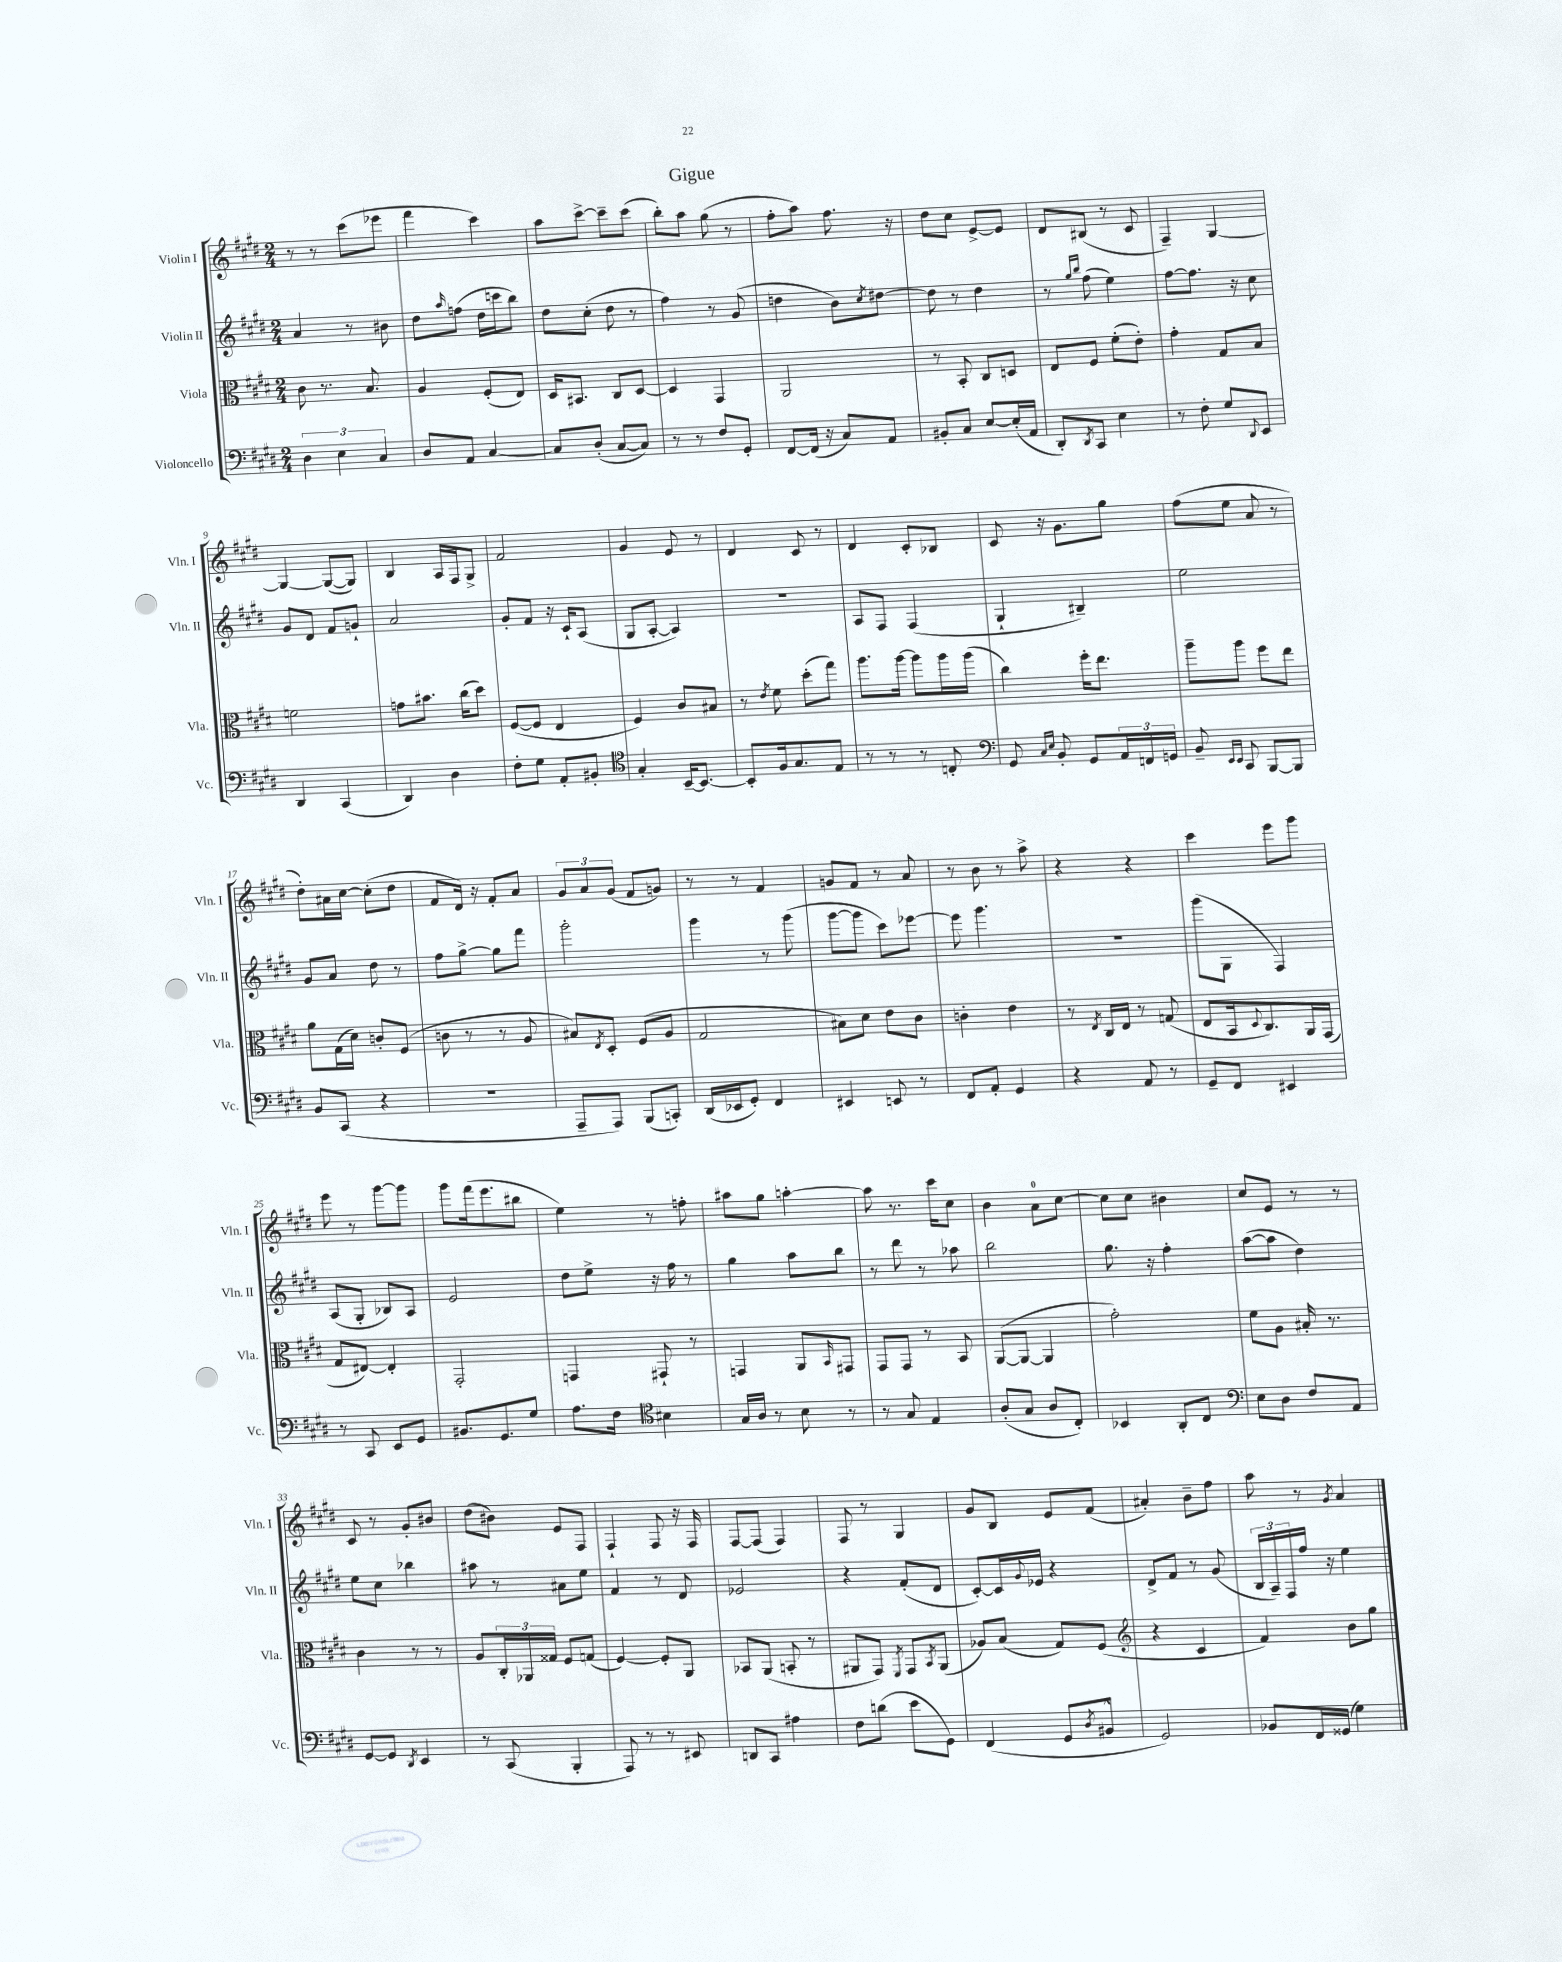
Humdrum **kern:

**kern	**kern	**kern	**kern
*staff4	*staff3	*staff2	*staff1
*clefF4	*clefC3	*clefG2	*clefG2
*k[f#c#g#d#]	*k[f#c#g#d#]	*k[f#c#g#d#]	*k[f#c#g#d#]
*M2/4	*M2/4	*M2/4	*M2/4
6D#	8c#	4a	8r
.	8.r	.	8r
6E	.	.	.
.	.	8r	(8ccc#
.	8.B	.	.
6C#	.	.	.
.	.	8b#	8eee-
=	=	=	=
8D#	4A	8dd#	4fff#
.	.	16qqaa	.
8AA	.	(8ff	.
[4C#	(8F#'	16dd#	4ccc#)
.	.	16ccc	.
.	8E)	8bb)	.
=	=	=	=
8C#]	16D#	8dd#	8aa
.	8.BB#	.	.
(8D#'	.	(8cc#'	[8ccc#^
[8C#	8C#	8dd#	8ccc#~]
8C#])	[8D#	8r	(8ccc#
=	=	=	=
8r	4D#]	4ff#)	8bb')
8r	.	.	8aa
8F#	4GG#	8r	(8gg#
8GG#'	.	(8g#	8r
=	=	=	=
[8FF#	2AA	4dd	8ff#'
(16FF#]	.	.	8aa)
16r	.	.	.
8C#)	.	8b)	8.ff#
.	.	8qcc#	.
8AA	.	[8dd#	.
.	.	.	16r
=	=	=	=
8BB#'	8r	8dd#]	8dd#
8C#	8BB'	8r	8cc#
[8E	8C#	4dd#	[8e^
(16E']	8D	.	8e]
16AA	.	.	.
=	=	=	=
8DD#')	8E	8r	8d#
.	.	16qqgg#	.
8qDD#	.	16qqbb	.
8CC#	8F#	(8ff#	(8B#
4E	(8f#'	4ee)	8r
.	8e')	.	8c#
=	=	=	=
8r	4g#'	[8ff#	4F#~)
8F#'	.	8.ff#]	.
8G#	8G#	.	[4G#
.	.	16r	.
8qqDD#	.	.	.
8EE	8B	8cc#	.
=	=	=	=
4DD#	2f	8g#	4G#_
.	.	8d#	.
(4CC#	.	8f#	(8G#_
.	.	8g`	8G#])
=	=	=	=
4DD#)	8g	2a	4B
.	8.b#	.	.
4D#	.	.	16A
.	(16cc#	.	16F#
.	8dd#)	.	8G#^
=	=	=	=
8F#'	([8F#	8g#'	2f#
8G#	8F#]	8f#	.
8AA'	4E	16r	.
.	.	16c#`	.
8BB#'	.	(8A	.
=	=	=	=
*clefC4	*	*	*
4G#'	4F#)	8G#	4g#
.	.	[8A'	.
[16BB~	8c#	4A])	8e
8.BB_	.	.	.
.	8B#	.	8r
=	=	=	=
8BB']	8r	2r	4d#
.	8qe	.	.
16F#	8f#	.	.
8.G#	.	.	.
.	(8dd#'	.	8c#
8E	8gg#)	.	8r
=	=	=	=
8r	8.aa	8A	4d#
8r	.	8F#	.
.	[16aa	.	.
8r	8aa]	(4F#	8c#'
8C'	16aa	.	8B-
.	(16aa	.	.
=	=	=	=
*clefF4	*	*	*
8GG#	4cc#)	4G#`	8c#
16qqC#	.	.	.
16qqE	.	.	.
8BB'	.	.	16r
.	.	.	8.g#
8GG#	16ff#'	4B#~)	.
.	8.ee	.	.
24AA	.	.	8gg#
24FF	.	.	.
24GG	.	.	.
=	=	=	=
8BB~	8aa~	2ee	(8ff#
16qqEE	.	.	.
16qqEE	.	.	.
8CC#	8aa	.	8ee
[8BBB	8ff#	.	8a
8BBB]	8ee	.	8r
=	=	=	=
8BB	8a	8g#	8dd#')
(8CC#	(16G#	8a	16a#
.	16d#)	.	[16cc#
4r	8c'	8dd#	(8cc#']
.	(8F#	8r	8dd#
=	=	=	=
2r	8c	8ff#	8f#
.	8r	[8gg#^	16d#)
.	.	.	16r
.	8r	8gg#]	8f#'
.	8A	8fff#	8a
=	=	=	=
8AAA~	8B#)	2ggg#'	12g#
.	.	.	12a
.	8qE	.	.
8AAA)	8D#'	.	.
.	.	.	(12g#
(8BBB	(8F#	.	8f#
8CC')	8A	.	8g)
=	=	=	=
(16DD#	2G#	4ggg#	8r
16EE-	.	.	.
8GG#')	.	.	8r
4FF#	.	8r	4f#
.	.	(8ggg#	.
=	=	=	=
4EE#	8B#)	[8ggg#	8g
.	8d#	8ggg#]	8f#
8EE	8e	8ccc#)	8r
8r	8c#	[8eee-	8a
=	=	=	=
8FF#	4c'	8eee-]	8r
8AA'	.	4.ggg#	8b
4GG#	4e	.	8r
.	.	.	8aa^
=	=	=	=
4r	8r	2r	4r
.	8qE	.	.
.	16C#	.	.
.	16E	.	.
8AA	8r	.	4r
8r	(8G	.	.
=	=	=	=
8GG#~	8E	(8ggg#	4ccc#
8FF#	16BB	8G#	.
.	8qqD#	.	.
.	8.C#)	.	.
4EE#	.	4F#)	8eee
.	16AA	.	8ggg#
.	(16GG#	.	.
=	=	=	=
8r	8G#	(8A	8eee
8CC#	[8E#)	8G#'	8r
8EE	4E#']	8B-)	[8ggg#
8GG#	.	8A	8ggg#]
=	=	=	=
8.BB#	2GG#'	2e	8ggg#
.	.	.	(16fff#
8.GG#	.	.	8.eee
8G#	.	.	8bb#
=	=	=	=
8.A	4GG	8dd#	4ee)
.	.	8ee^	.
16F#	.	.	.
*clefC4	*	*	*
4B#	8GG#`	16r	8r
.	.	16ff#	.
.	8r	8r	8ff'
=	=	=	=
16G#	4GG	4gg#	8aa#
16A	.	.	.
8r	.	.	8gg#
8B	8AA	8aa	[4aa'
.	16qqBB	.	.
8r	8GG#	8bb	.
=	=	=	=
8r	8GG#	8r	8aa]
8G#	8GG#	8ddd#	8.r
4E	8r	8r	.
.	.	.	16ccc#
.	8BB	8aa-	8cc#
=	=	=	=
(8A'	([8AA	2bb	4b
8G#	8AA_	.	.
8A	4AA]	.	8a
8C#')	.	.	[8cc#
=	=	=	=
4BB-	2g#')	8.gg#	8cc#]
.	.	.	8cc#
.	.	16r	.
8AA'	.	4ff#'	4b#
8C#	.	.	.
=	=	=	=
*clefF4	*	*	*
8E	8f#	([8aa	8cc#
8D#	8A	8aa]	8e
8F#	16B#'	4dd#)	8r
.	8.r	.	.
8AA	.	.	8r
=	=	=	=
[8GG#	4c#	8ee	8c#
8GG#]	.	8cc#	8r
8qDD#	.	.	.
4EE	8r	4bb-	8g#'
.	8r	.	8b#
=	=	=	=
8r	8A	8aa#	(8dd#
(8CC#	24C#'	8r	8b#)
.	24AA-	.	.
.	24G##	.	.
4BBB'	8F#	8a#	8e
.	(8G	8ee	8F#
=	=	=	=
8AAA)	[4F#)	4f#	4F#`
8r	.	.	.
8r	8F#']	8r	8F#
8EE#	8AA	8d#	16r
.	.	.	16F#
=	=	=	=
8DD	8BB-	2e-	[8F#
8CC#	(8AA	.	(8F#]
4A#	8BB'	.	4F#)
.	8r	.	.
=	=	=	=
8F#	8AA#	4r	8F#
(8d	8GG#)	.	8r
.	8qFF#	.	.
8e	8GG#	(8f#'	4G#
.	8qBB	.	.
8GG#)	(8AA#	8d#	.
=	=	=	=
(4FF#	8A-)	[8c#')	8g#
.	(8B	16c#]	8B
.	.	8qqg#	.
.	.	16e-	.
8GG#	8G#)	4r	8e
8qD#	.	.	.
8BB#^^	(8F#	.	(8f#
=	=	=	=
*	*clefG2	*	*
2GG#)	4r	8d#^	4a#')
.	.	8f#	.
.	4c#	8r	8b~
.	.	(8g#	8ff#
=	=	=	=
8BB-	4f#)	24B	8aa
.	.	24A~)	.
.	.	24F#	.
16FF#	.	16ff#	8r
(16GG##	.	16r	.
.	.	.	8qg#
4G#)	8b	4ee	4a
.	8gg#	.	.
==	==	==	==
*-	*-	*-	*-
